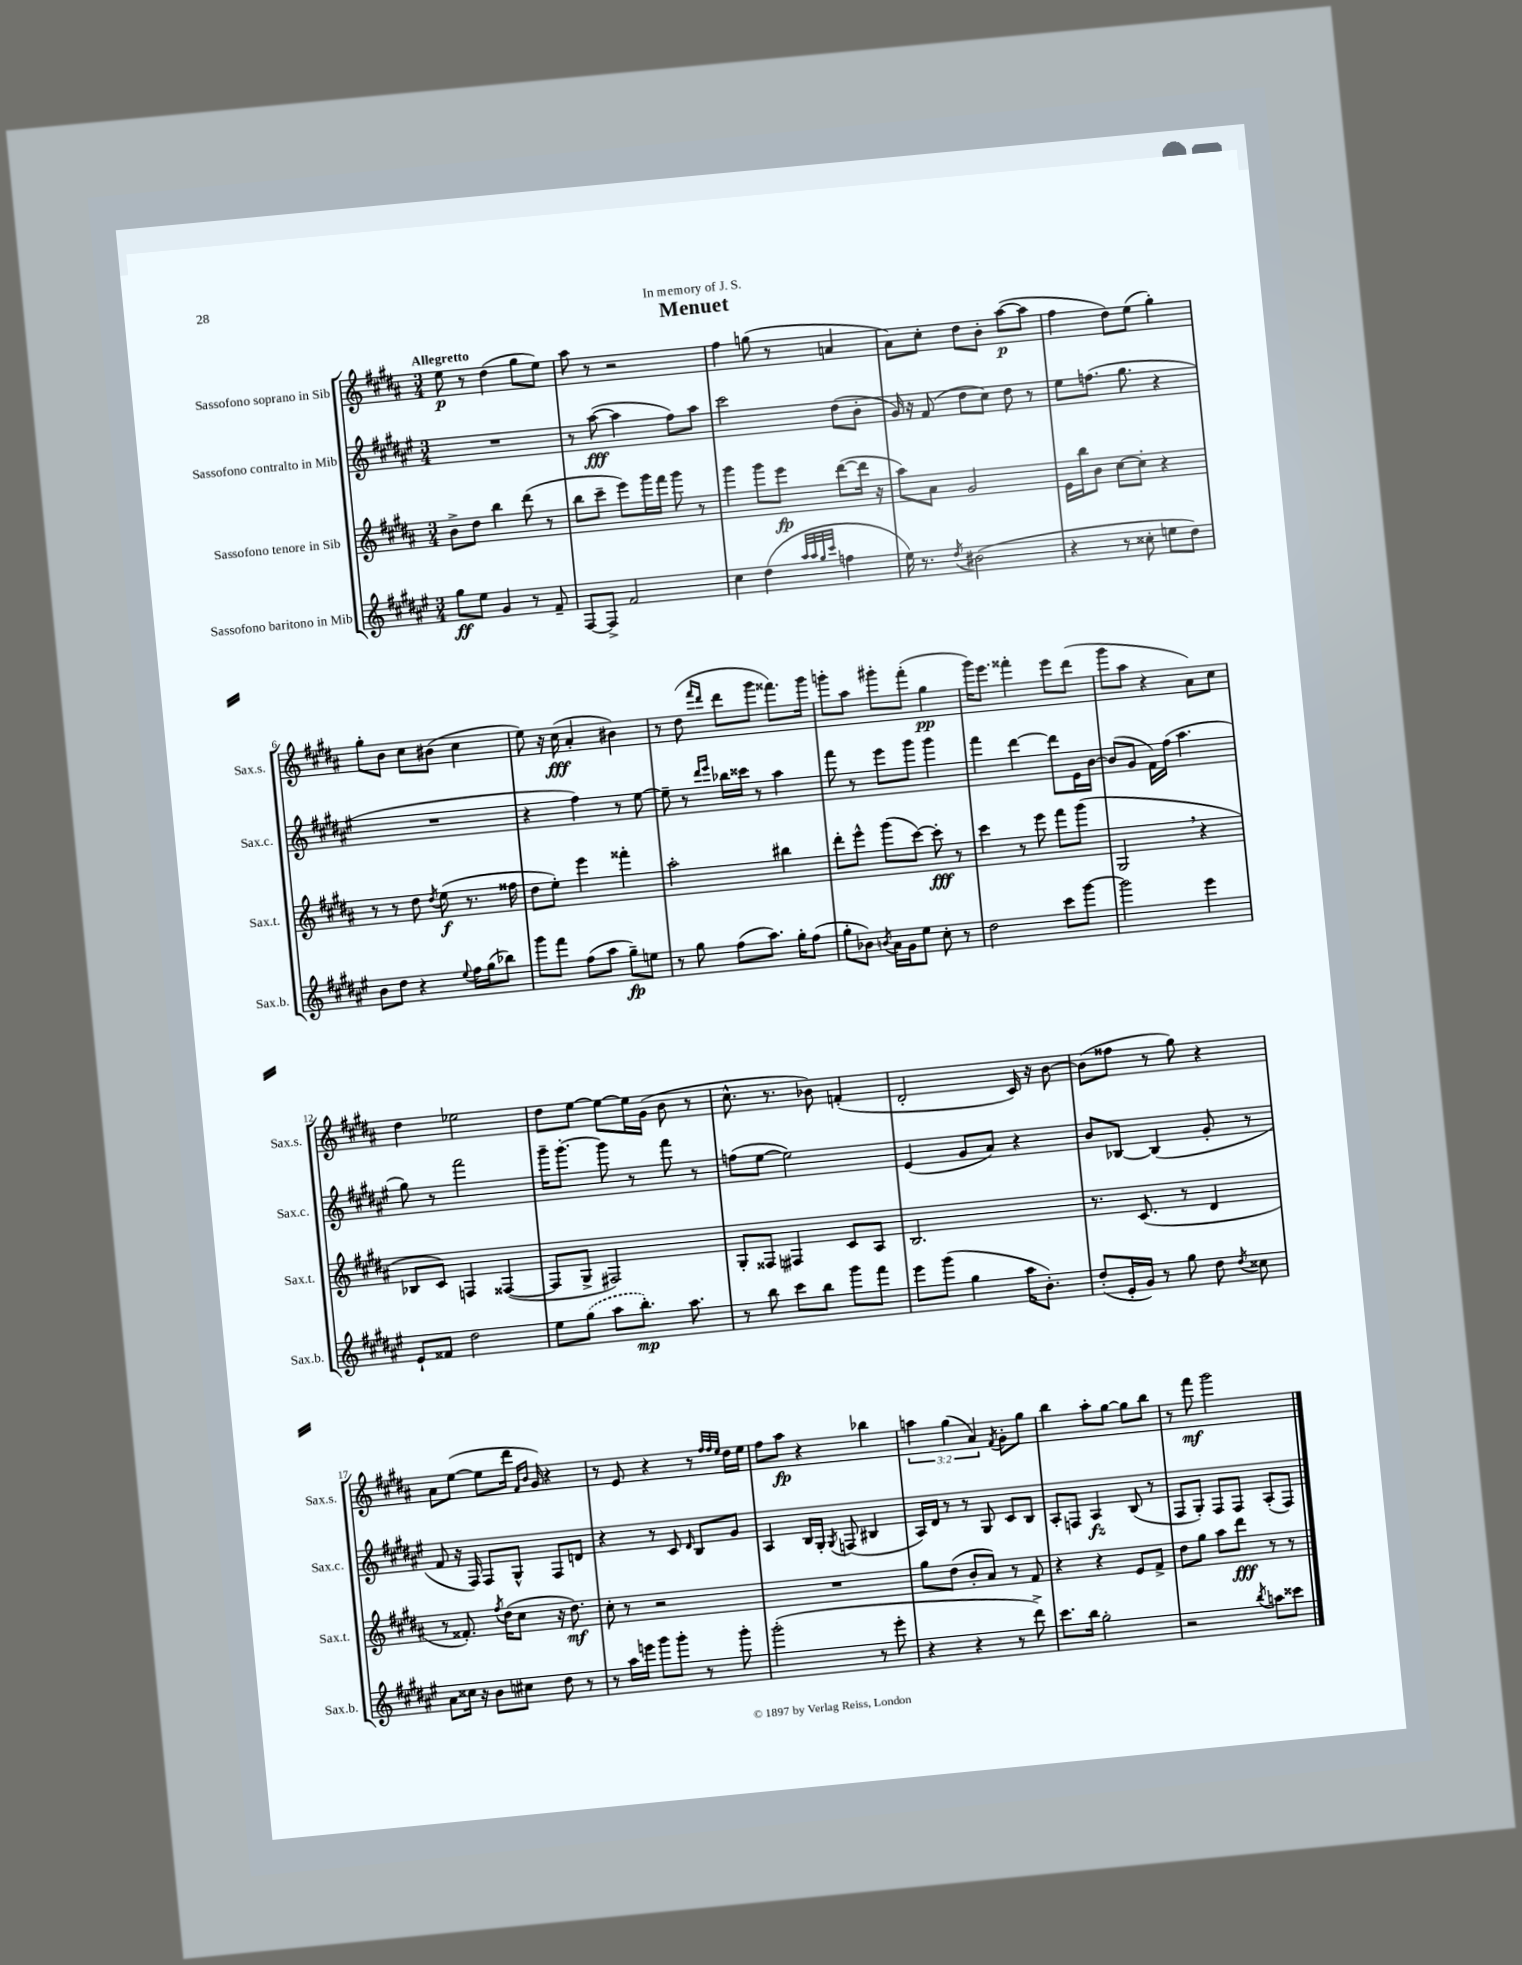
\header { title = "Menuet" dedication = "In memory of J. S." }
<<
\new StaffGroup <<
\new Staff = "s0" \with { instrumentName = "Sassofono soprano in Sib" shortInstrumentName = "Sax.s." } {
    \clef treble \key b \major \numericTimeSignature \time 3/4 \override Staff.TupletNumber.text = #tuplet-number::calc-fraction-text \tempo "Allegretto"
    \autoBeamOff e''8\p r8 dis''4( gis''8[ e''8]) |
    ais''8 r8 r2 |
    fis''4 g''8( r8 a'4 |
    ais'8[) cis''8]-. dis''8[ b'8]-. ais''8[~\p( ais''8] |
    fis''4 dis''8[) e''8]( gis''4-.) |
    gis''8[-. b'8] cis''8[ bis'8]( cis''4 |
    e''8) r16 cis''16\fff( ais'4-. bis'4) |
    r8 dis''8( \grace { fis'''16[ dis'''16] } dis'''8[ gis'''8] fisis'''8.[) gis'''16] |
    g'''8[-. ais''8] gis'''8[-. fis'''8]-.( gis''4\pp |
    gis'''16[) e'''8.] fisis'''4-. e'''8[ dis'''8]( |
    gis'''8[ ais''8] r4 ais'8[) cis''8] |
    dis''4 ees''2 |
    dis''8[ e''8]~ e''8[~ e''16 gis'16]( b'8 r8 |
    cis''8.-^ r8. bes'8) f'4-.( |
    dis'2-. cis'16) r16 b'8~ |
    b'8[( fisis''8] r8 gis''8) r4 |
    ais'8[ e''8]~( e''8[ dis'''16] \grace { fis'16[ b'16] } gis'16) r4 |
    r8 e'8 r4 r8 \grace { fis''32[ fis''32 e''32] } dis''16[ e''16] |
    fis''8[ ais''8]\fp r4 bes''4 |
    \tuplet 3/2 { a''4 gis''4( ais'4) } \acciaccatura { fis'8 } gis'8[-. gis''8] |
    b''4 ais''8[-. gis''8]~ gis''8[ b''8] |
    r8 fis'''8\mf gis'''2 \bar "|." |
}
\new Staff = "s1" \with { instrumentName = "Sassofono contralto in Mib" shortInstrumentName = "Sax.c." } {
    \clef treble \key fis \major \numericTimeSignature \time 3/4
    \autoBeamOff R2. |
    r8 ais''8~\fff( ais''4 fis''8[) ais''8] |
    cis'''2 dis''8[( b'8]-. |
    gis'16) r16 fis'8( dis''8[ cis''8]) dis''8 r8 |
    eis''8[ f''8.]( gis''8. r4 |
    R2. |
    r4 fis''4) r8 eis''8~ |
    eis''8-- r8 \grace { dis'''16[ eis'''16] } bes''16[ cisis'''16] r8 ais''4 |
    fis'''8 r8 eis'''8[ gis'''8] gis'''4 |
    fis'''4 dis'''4~ dis'''8[ eis'16 b'16]~ |
    b'8[( gis'8] fis'16[) fis''16]( ais''4. |
    gis''8) r8 fis'''2 |
    gis'''16[-- gis'''8.]~-. gis'''8 r8 fis'''8 r8 |
    f''8[( eis''8]~ eis''2) |
    eis'4( gis'8[ ais'8]) r4 |
    b'8[ bes8]~ bes4( gis'8-. r8 |
    fis'8 r16 fis16) fis8[ gis8]-^ fis8[ d'8] |
    r4 r8 cis'8 \grace { dis'16 } b8[ gis'8] |
    ais4 b16[ gis16]-. \acciaccatura { gis8 } f8( bis4 |
    ais16[) dis'16] r8 r8 gis8 cis'8[ b8] |
    ais8[-. f8] ais4\fz b8( r8 |
    fis8[ gis8]-.) fis8[ fis8] ais8[-.( fis8]) \bar "|." |
}
\new Staff = "s2" \with { instrumentName = "Sassofono tenore in Sib" shortInstrumentName = "Sax.t." } {
    \clef treble \key b \major \numericTimeSignature \time 3/4
    \autoBeamOff b'8[-> dis''8] b''4 dis'''8( r8 |
    b''8[ cis'''8]-- e'''8[) gis'''16 fis'''16] gis'''8 r8 |
    gis'''4 gis'''8[ e'''8]\fp dis'''8[~( dis'''16] r16 |
    ais''8[) ais'8] gis'2 |
    e'16[ b''16 b'8] cis''8[~ cis''8]-. r4 |
    r8 r8 dis''8 \acciaccatura { dis''8 } e''8\f( r8. fisis''16 |
    dis''8[ e''8]-.) e'''4 fisis'''4-. |
    ais''2-. bis''4 |
    dis'''8[-. e'''8]-^ gis'''8[( cis'''8]~) cis'''8-.\fff r8 |
    cis'''4 r8 e'''8 fis'''8[ gis'''8]( |
    gis2 \breathe r4 |
    bes8[ cis'8]) f4 fisis4~( |
    fisis8[ gis8]-> fis2) |
    gis8[-. fisis8] fis4 cis'8[ ais8] |
    b2. |
    r8. cis'8.( r8 dis'4 |
    r8 fisis'8.-.) \acciaccatura { fis''8 } dis''16[( cis''8] r16 dis''8.\mf) |
    cis''8-. r8 r2 |
    R2. |
    gis''8[ dis''8]( b'8[-. ais'8]) r8 fis'8 |
    r4 r4 e'8[ fis'8]-> |
    dis''8[ gis''8] ais''8[ dis'''8]\fff r8 r8 \bar "|." |
}
\new Staff = "s3" \with { instrumentName = "Sassofono baritono in Mib" shortInstrumentName = "Sax.b." } {
    \clef treble \key fis \major \numericTimeSignature \time 3/4
    \autoBeamOff gis''8[\ff eis''8] gis'4 r8 fis'8-- |
    fis8[~ fis8]-> fis'2 |
    cis''4 dis''4( \grace { ais''32[ ais''32 gis''32 cis'''32] } f''4 |
    eis''16) r8. \acciaccatura { dis''8 } bis'2( |
    r4 r8 cisis''8-. e''8[ dis''8]) |
    b'8[ dis''8] r4 \appoggiatura { eis''8 } fis''16[ gis''16( bes''8]) |
    gis'''8[ fis'''8] fis''8[( ais''8] gis''8[--\fp) e''8] |
    r8 gis''8 fis''8[( ais''8.]) gis''16[-. fis''8]( |
    gis''8[-. bes'8]) \acciaccatura { b'8 } ais'16[ gis'16 eis''8] cis''8-. r8 |
    dis''2 cis'''8[ gis'''8]~ |
    gis'''2 eis'''4 |
    eis'8[-! fisis'8] dis''2 |
    eis''8[ \once \slurDashed gis''8]( ais''8[ b''8.]-.\mp) ais''8. |
    r8 b''8 cis'''8[ b''8] gis'''8[ fis'''8] |
    eis'''8[ gis'''8]( gis''4 ais''16[ b'8.]-.) |
    dis''8[-.( eis'16-. gis'16]) r8 gis''8 dis''8 \acciaccatura { dis''8 } cisis''8 |
    ais'8[ cisis''16] r16 b'8[ cis''8] dis''8 r8 |
    r8 ais''16[ e'''16] gis'''8[ gis'''8]-. r8 gis'''8-. |
    gis'''2-.( r8 eis'''8-. |
    r4 r4 r8 dis'''8->) |
    cis'''8.[ b''16] gis''2-. |
    r2 \acciaccatura { b''8 } a''8[ cisis'''8] \bar "|." |
}
>>
>>
